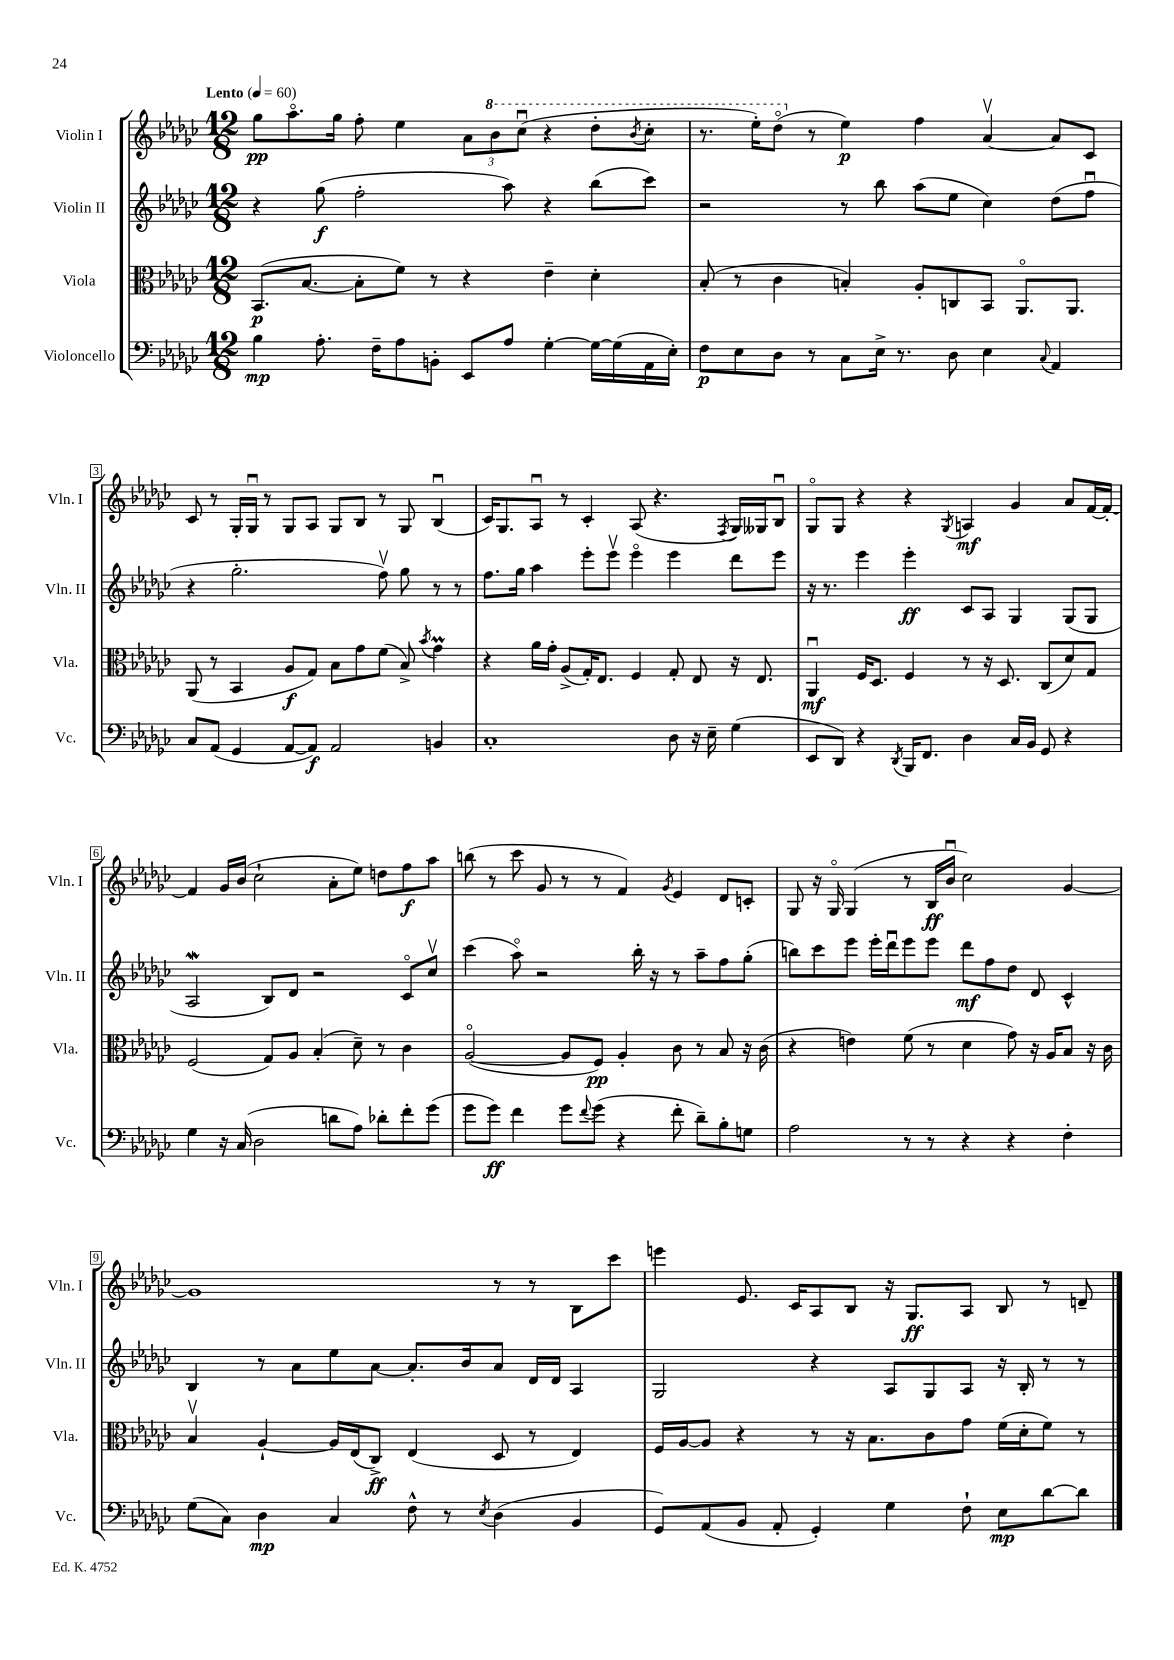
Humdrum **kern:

**kern	**kern	**kern	**kern
*staff4	*staff3	*staff2	*staff1
*clefF4	*clefC3	*clefG2	*clefG2
*k[b-e-a-d-g-c-]	*k[b-e-a-d-g-c-]	*k[b-e-a-d-g-c-]	*k[b-e-a-d-g-c-]
*M12/8	*M12/8	*M12/8	*M12/8
*MM60	*MM60	*MM60	*MM60
4B-	(8.BB-	4r	8gg-
.	.	.	8.aa-o
.	[8.B-	.	.
8.A-'	.	(8gg-	.
.	.	.	16gg-
.	8B-']	2ff'	8ff'
16F~	.	.	.
8A-	8f)	.	4ee-
8BB'	8r	.	.
8EE-	4r	.	12a-
.	.	.	12bb-
8A-	.	8aa-)	.
.	.	.	(12ccc-u
[4G-'	4e-~	4r	4r
16G-_	4d-'	(8bb-	8ddd-'
(16G-]	.	.	.
.	.	.	8qbb-
16AA-	.	8ccc-)	8ccc-'
16E-')	.	.	.
=	=	=	=
8F	(8B-'	2r	8.r
8E-	8r	.	.
.	.	.	16eee-')
8D-	4c-	.	(8ddd-o
8r	.	.	8r
8C-	4B')	8r	4ee-)
16E-^	.	8bb-	.
8.r	.	.	.
.	8A-'	(8aa-	4ff
8D-	8C	8ee-	.
4E-	8BB-	4cc-)	[4a-v
.	8.AA-o	.	.
8qqC-	.	.	.
4AA-	.	(8dd-	8a-]
.	8.AA-	.	.
.	.	8ffu	8c-
=	=	=	=
8C-	(8AA-	4r	8c-
(8AA-	8r	.	8r
4GG-	4BB-	2.gg-'	16G-'
.	.	.	16G-u
.	.	.	8r
[8AA-	8A-	.	8G-
8AA-])	8G-)	.	8A-
2AA-	8B-	.	8G-
.	8g-	.	8B-
.	(8f	8ffv)	8r
.	8B-^)	8gg-	8G-
.	8qb-	.	.
4BB	4g-	8r	(4B-u
.	.	8r	.
=	=	=	=
1C-'	4r	8.ff	16c-)
.	.	.	8.G-
.	.	16gg-	.
.	16a-	4aa-	8A-u
.	16g-'	.	.
.	(8A-^	.	8r
.	16G-')	8eee-'	4c-'
.	8.E-	.	.
.	.	8eee-v	.
.	4F	4eee-o	(8A-
.	.	.	4.r
8D-	8G-'	4eee-	.
16r	8E-	.	.
16E-~	.	.	.
.	.	.	8qF
(4G-	16r	8ddd-	16G-)
.	8.E-	.	16G--
.	.	8eee-	8B-u
=	=	=	=
8EE-	4AA-u	16r	8G-o
.	.	8.r	.
8DD-)	.	.	8G-
4r	16F	4eee-	4r
.	8.D-	.	.
8qDD-	.	.	.
16BBB-	4F	4eee-'	4r
8.FF	.	.	.
.	.	.	8qG-
4D-	8r	8c-	4A
.	16r	8A-	.
.	8.D-	.	.
16C-	.	4G-	4g-
16BB-	.	.	.
8GG-	(8C-	.	.
4r	8d-)	(8G-	8a-
.	8G-	8G-	[16f
.	.	.	16f'_
=	=	=	=
4G-	(2F	2A-	4f]
16r	.	.	16g-
(16C-	.	.	(16b-
2D-	.	.	2cc-`
.	8G-)	8B-)	.
.	8A-	8d-	.
.	(4B-'	2r	.
8d	.	.	8a-'
8A-)	8d-~)	.	8ee-)
8d-'	8r	.	8dd
8f'	4c-	8c-o	8ff
(8g-	.	8cc-v	8aa-
=	=	=	=
8g-	([2A-o	(4ccc-	(8bb
8g-)	.	.	8r
4f	.	8aa-o)	8ccc-
.	.	2r	8g-
8g-	8A-]	.	8r
8qqf	.	.	.
(8g-	8F)	.	8r
4r	4A-'	.	4f)
.	.	16bb-'	.
.	.	16r	.
.	.	.	8qg-
8f'	8c-	8r	4e-
8d-~)	8r	8aa-~	.
8B-'	8B-	8ff	8d-
8G	16r	(8gg-'	8c'
.	(16c-	.	.
=	=	=	=
2A-	4r	8bb)	8G-
.	.	8ccc-	16r
.	.	.	16G-o
.	4e)	8eee-	(4G-
.	.	16eee-'	.
.	.	16ddd-u	.
8r	(8f	8eee-	8r
8r	8r	8eee-	16B-
.	.	.	16b-u
4r	4d-	8ddd-	2cc-)
.	.	8ff	.
4r	8g-)	8dd-	.
.	16r	8d-	.
.	16A-	.	.
4F'	8B-	4c-^^	[4g-
.	16r	.	.
.	16c-	.	.
=	=	=	=
(8G-	4B-v	4B-	1g-]
8C-)	.	.	.
4D-	[4A-`	8r	.
.	.	8a-	.
4C-	16A-]	8ee-	.
.	(16E-	.	.
.	8C-^)	[8a-	.
8F^^	(4E-	8.a-']	.
8r	.	.	.
.	.	16b-	.
8qE-	.	.	.
(4D-	8D-	8a-	8r
.	8r	16d-	8r
.	.	16d-	.
4BB-	4E-)	4A-	8B-
.	.	.	8ccc-
=	=	=	=
8GG-)	16F	2G-	4eee
.	[16A-	.	.
(8AA-	8A-]	.	.
8BB-	4r	.	8.e-
8AA-'	.	.	.
.	.	.	16c-
4GG-')	8r	4r	8A-
.	16r	.	8B-
.	8.B-	.	.
4G-	.	8A-	16r
.	.	.	8.G-
.	8c-	8G-	.
8F`	8g-	8A-	8A-
8E-	(16f	16r	8B-
.	16d-'	16B-'	.
[8d-	8f)	8r	8r
8d-]	8r	8r	8d~
==	==	==	==
*-	*-	*-	*-
